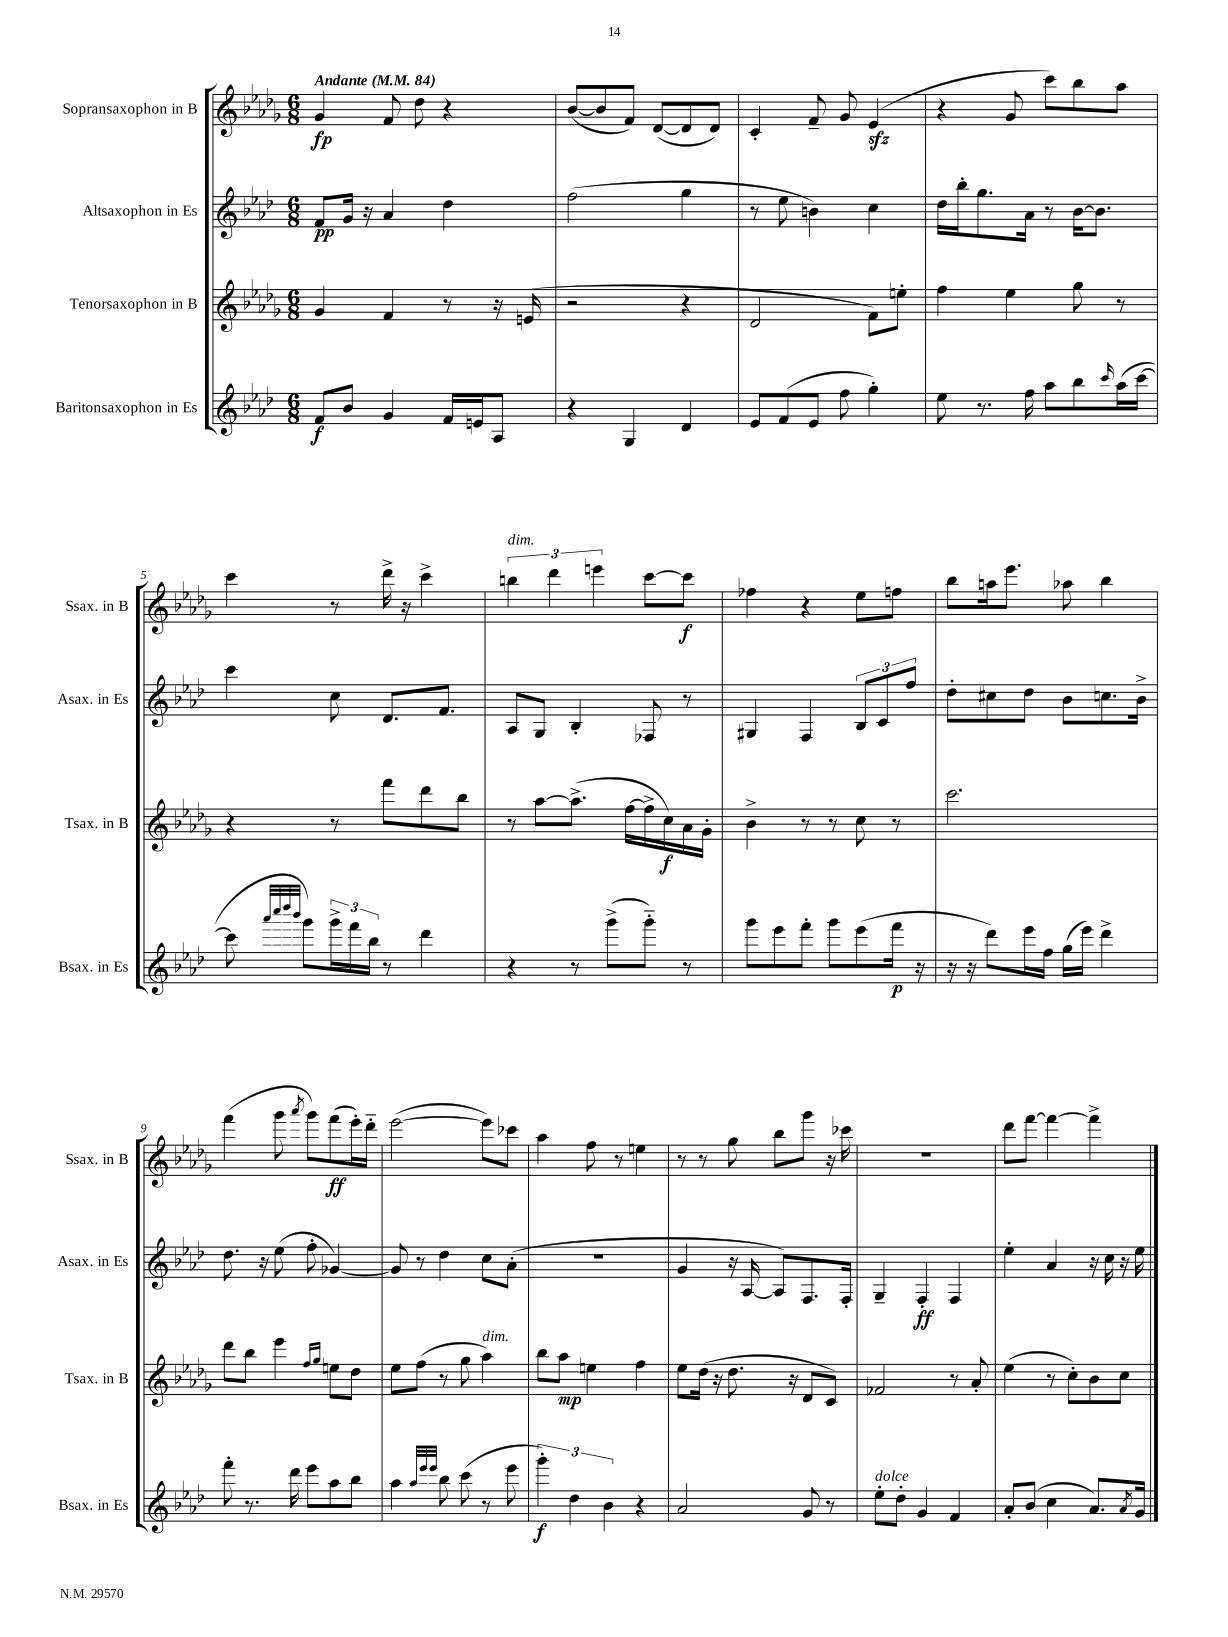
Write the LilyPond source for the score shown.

<<
\new StaffGroup <<
\new Staff = "s0" \with { instrumentName = "Sopransaxophon in B" shortInstrumentName = "Ssax. in B" } {
    \clef treble \key des \major \numericTimeSignature \time 6/8 \tempo "Andante" 4 = 84
    ges'4\fp f'8 des''8 r4 |
    bes'8~( bes'8 f'8) des'8~( des'8 des'8) |
    c'4-. f'8-- ges'8 ees'4\sfz( |
    r4 ges'8 c'''8) bes''8 aes''8 |
    c'''4 r8 des'''16-> r16 c'''4-> |
    \tuplet 3/2 { b''4^\markup { \italic "dim." } des'''4 e'''4 } c'''8~ c'''8\f |
    fes''4 r4 ees''8 f''8 |
    bes''8 a''16 ees'''8. aes''8 bes''4 |
    f'''4( ges'''8 \acciaccatura { aes'''8 } ges'''8) f'''8\ff( ees'''16-.) des'''16-_ |
    ees'''2~( ees'''8) ces'''8 |
    aes''4 f''8 r8 e''4 |
    r8 r8 ges''8 bes''8 ges'''8 r16 ces'''16 |
    R2. |
    des'''8 f'''8~ f'''4~ f'''4-> \bar "|." |
}
\new Staff = "s1" \with { instrumentName = "Altsaxophon in Es" shortInstrumentName = "Asax. in Es" } {
    \clef treble \key aes \major \numericTimeSignature \time 6/8
    f'8\pp g'16 r16 aes'4 des''4 |
    f''2( g''4 |
    r8 ees''8 b'4) c''4 |
    des''16 bes''16-. g''8. aes'16 r8 bes'16~ bes'8. |
    c'''4 c''8 des'8. f'8. |
    aes8 g8 bes4-. fes8 r8 |
    gis4 f4 \tuplet 3/2 { bes8 c'8 f''8 } |
    des''8-. cis''8 des''8 bes'8 c''8. bes'16-> |
    des''8. r16 ees''8( f''8-. ges'4~) |
    ges'8 r8 des''4 c''8 aes'8-.( |
    R2. |
    g'4 r16 aes16~ aes8) f8. f16-. |
    g4-- f4-.\ff f4 |
    ees''4-. aes'4 r16 c''16 r16 ees''16 \bar "|." |
}
\new Staff = "s2" \with { instrumentName = "Tenorsaxophon in B" shortInstrumentName = "Tsax. in B" } {
    \clef treble \key des \major \numericTimeSignature \time 6/8
    ges'4 f'4 r8 r16 e'16( |
    r2 r4 |
    des'2 f'8) e''8-. |
    f''4 ees''4 ges''8 r8 |
    r4 r8 f'''8 des'''8 bes''8 |
    r8 aes''8~ aes''8.->( f''16~ f''16-> c''16\f) aes'16 ges'16-. |
    bes'4-> r8 r8 c''8 r8 |
    c'''2. |
    des'''8 bes''8 ees'''4 \grace { f''16 ges''16 } e''8 des''8 |
    ees''8 f''8( r8 ges''8 aes''4^\markup { \italic "dim." }) |
    bes''8 aes''8\mp e''4 f''4 |
    ees''8 des''16( r16 des''8. r16 des'8 c'8) |
    fes'2 r8 aes'8-. |
    ees''4( r8 c''8-.) bes'8 c''8 \bar "|." |
}
\new Staff = "s3" \with { instrumentName = "Baritonsaxophon in Es" shortInstrumentName = "Bsax. in Es" } {
    \clef treble \key aes \major \numericTimeSignature \time 6/8
    f'8\f bes'8 g'4 f'16 e'16 aes8 |
    r4 g4 des'4 |
    ees'8 f'8( ees'8 f''8 g''4-.) |
    ees''8 r8. f''16 aes''8 bes''8 \grace { c'''16 } aes''16( c'''16~ |
    c'''8 \grace { aes'''32 c''''32 des''''32 bes'''32 } g'''8) \tuplet 3/2 { g'''16-> f'''16 bes''16 } r8 des'''4 |
    r4 r8 g'''8->( g'''8-_) r8 |
    g'''8 ees'''8 f'''8-. g'''8 ees'''8( f'''16\p r16 |
    r16 r16 des'''8) ees'''16 f''16 g''16( ees'''16) des'''4-> |
    f'''8-. r8. des'''16 ees'''8 aes''8 bes''8 |
    aes''4 \grace { aes''32 ees'''32 ees'''32 } bes''8 c'''8( r8 ees'''8 |
    \tuplet 3/2 { g'''4-.\f) des''4 bes'4 } r4 |
    aes'2 g'8 r8 |
    ees''8-.^\markup { \italic "dolce" } des''8-. g'4 f'4 |
    aes'8-. bes'8( c''4 aes'8.) \acciaccatura { aes'8 } g'16 \bar "|." |
}
>>
>>
